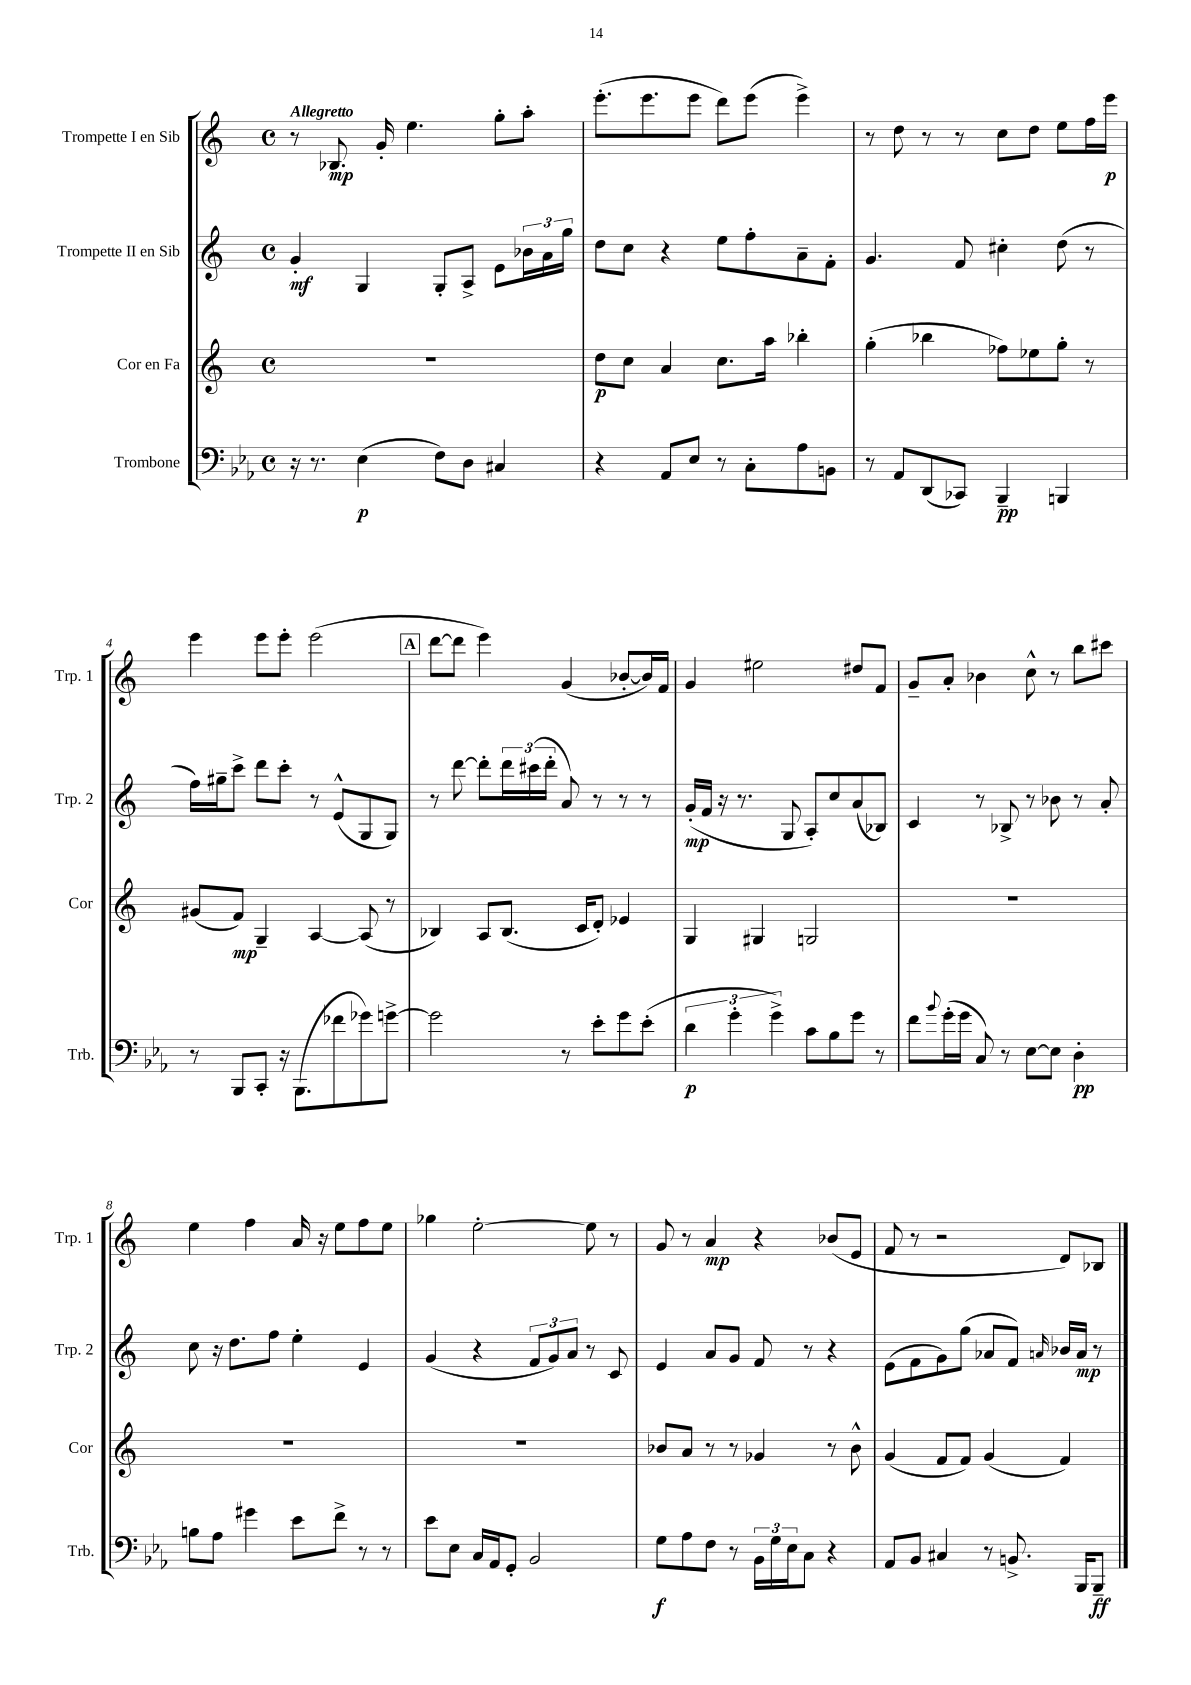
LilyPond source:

<<
\new StaffGroup <<
\new Staff = "s0" \with { instrumentName = "Trompette I en Sib" shortInstrumentName = "Trp. 1" } {
    \clef treble \key c \major \defaultTimeSignature \time 4/4 \tempo "Allegretto"
    r8 bes8.\mp g'16-. e''4. g''8-. a''8-. |
    e'''8.-.( e'''8. e'''8 d'''8) e'''8( e'''4->) |
    r8 d''8 r8 r8 c''8 d''8 e''8 f''16 e'''16\p |
    e'''4 e'''8 e'''8-. e'''2( |
    \mark \markup { \box "A" } d'''8~ d'''8 e'''4) g'4( bes'8~-. bes'16) f'16 |
    g'4 eis''2 dis''8 f'8 |
    g'8-- a'8-. bes'4 c''8-^ r8 b''8 cis'''8 |
    e''4 f''4 a'16 r16 e''8 f''8 e''8 |
    ges''4 e''2~-. e''8 r8 |
    g'8 r8 a'4\mp r4 bes'8( e'8 |
    f'8 r8 r2 d'8) bes8 \bar "|." |
}
\new Staff = "s1" \with { instrumentName = "Trompette II en Sib" shortInstrumentName = "Trp. 2" } {
    \clef treble \key c \major \defaultTimeSignature \time 4/4
    g'4-.\mf g4 g8-. a8-> e'8 \tuplet 3/2 { bes'16 a'16 g''16 } |
    d''8 c''8 r4 e''8 f''8-. a'8-- f'8-. |
    g'4. f'8 cis''4-. d''8( r8 |
    f''16) gis''16-- c'''8-> d'''8 c'''8-. r8 e'8-^( g8 g8) |
    \mark \markup { \box "A" } r8 d'''8~ d'''8-. \tuplet 3/2 { d'''16 cis'''16( d'''16-. } a'8) r8 r8 r8 |
    g'16-.\mp( f'16 r16 r8. g8 a8-.) c''8 a'8( bes8) |
    c'4 r8 bes8-> r8 bes'8 r8 a'8-. |
    c''8 r16 d''8. f''8 e''4-. e'4 |
    g'4( r4 \tuplet 3/2 { f'8 g'8) a'8 } r8 c'8 |
    e'4 a'8 g'8 f'8 r8 r4 |
    e'8( f'8 g'8) g''8( aes'8 f'8) \grace { a'16 } bes'16 a'16\mp r8 \bar "|." |
}
\new Staff = "s2" \with { instrumentName = "Cor en Fa" shortInstrumentName = "Cor" } {
    \clef treble \key c \major \defaultTimeSignature \time 4/4
    R1 |
    d''8\p c''8 a'4 c''8. a''16 bes''4-. |
    g''4-.( bes''4 fes''8) ees''8 g''8-. r8 |
    gis'8( f'8\mp) g4-- a4~ a8( r8 |
    \mark \markup { \box "A" } bes4) a8 bes8.( c'16 d'8-.) ees'4 |
    g4 gis4 g2 |
    R1 |
    R1 |
    R1 |
    bes'8 a'8 r8 r8 ges'4 r8 bes'8-^ |
    g'4( f'8 f'8) g'4( f'4) \bar "|." |
}
\new Staff = "s3" \with { instrumentName = "Trombone" shortInstrumentName = "Trb." } {
    \clef bass \key ees \major \defaultTimeSignature \time 4/4
    r16 r8. ees4\p( f8) d8 cis4 |
    r4 aes,8 ees8 r8 c8-. aes8 b,8 |
    r8 aes,8 d,8( ces,8) bes,,4--\pp b,,4 |
    r8 bes,,8 c,8-. r16 bes,,8.( fes'8 ges'8) g'8~-> |
    \mark \markup { \box "A" } g'2 r8 ees'8-. g'8 ees'8-.( |
    \tuplet 3/2 { d'4\p g'4-. g'4->) } c'8 bes8 g'8 r8 |
    f'8 \appoggiatura { bes'8 } g'16-.( g'16 c8) r8 ees8~ ees8 d4-.\pp |
    b8 aes8 gis'4 ees'8 f'8-> r8 r8 |
    ees'8 ees8 c16 aes,16 g,8-. bes,2 |
    g8\f aes8 f8 r8 \tuplet 3/2 { bes,16 g16 ees16 } c8 r4 |
    aes,8 bes,8 cis4 r8 b,8.-> bes,,16 bes,,8--\ff \bar "|." |
}
>>
>>
